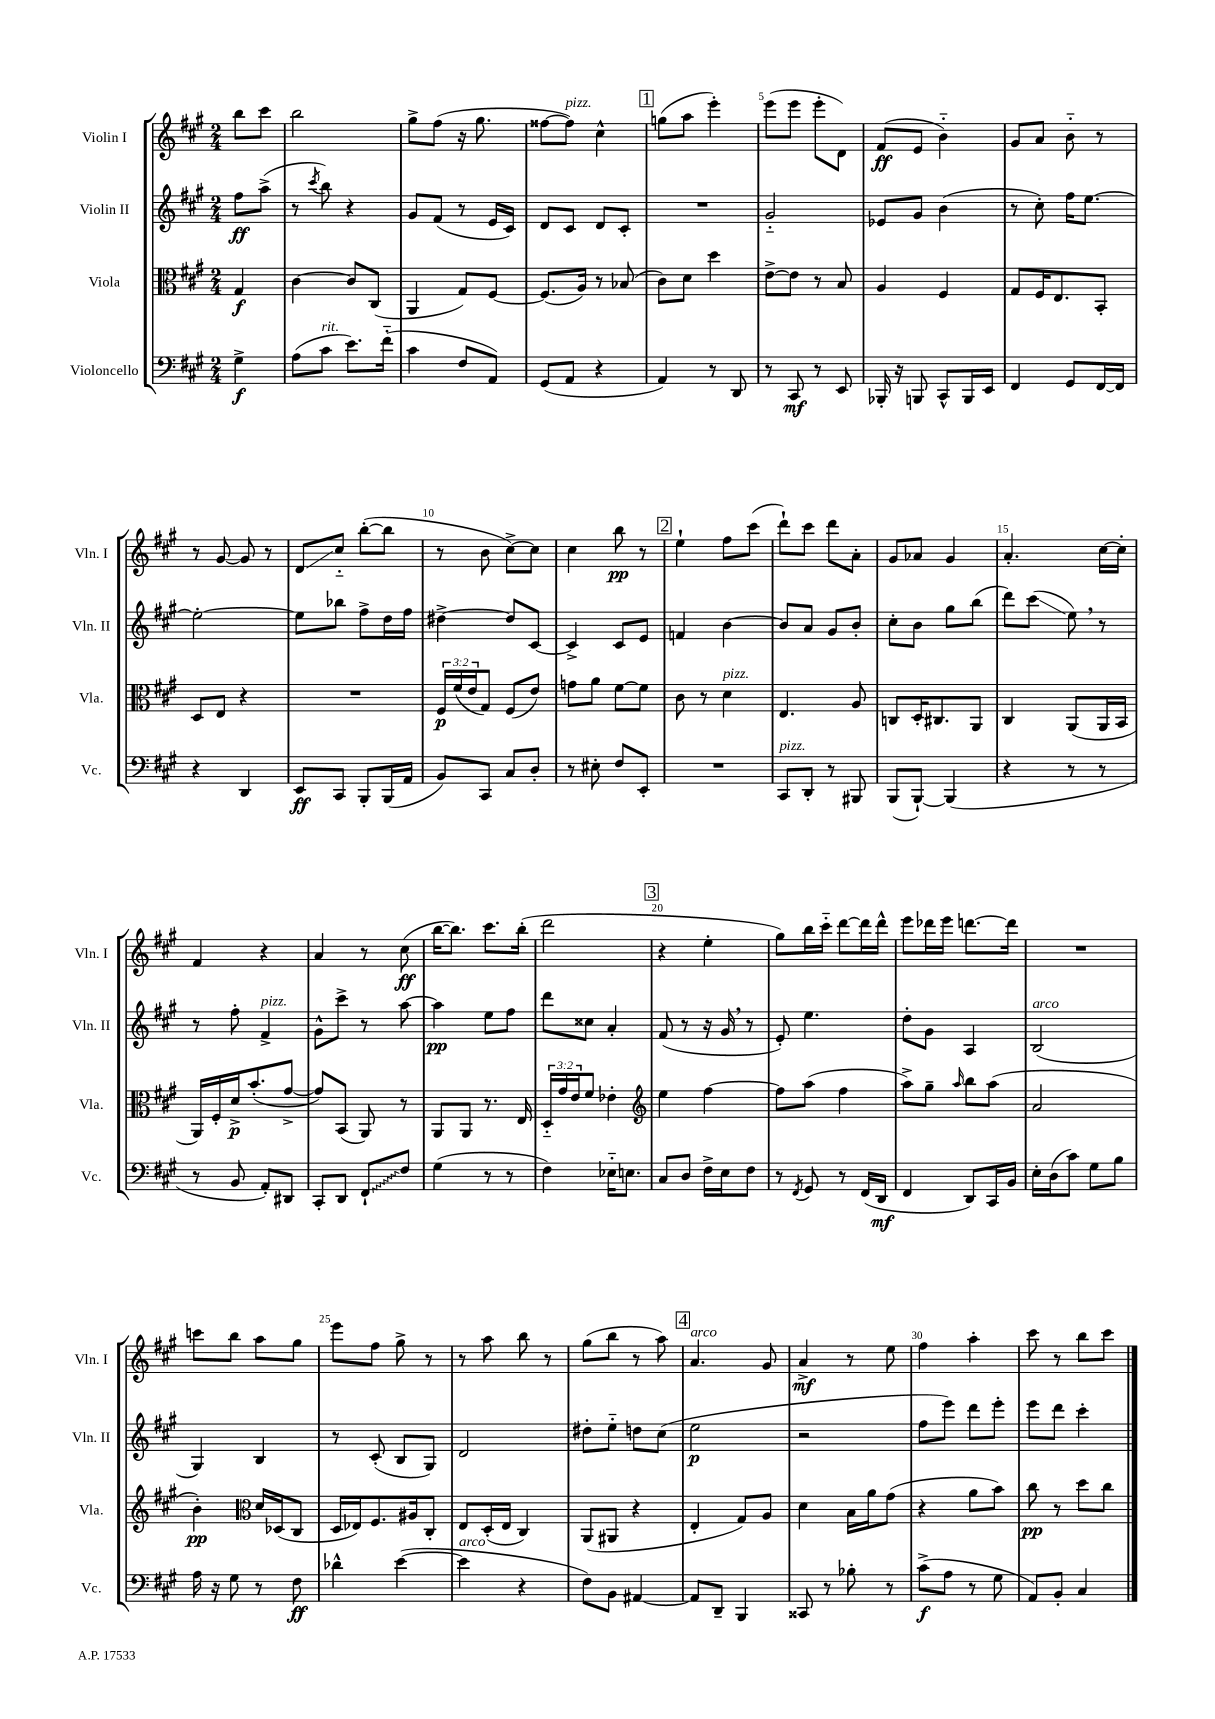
<<
\new StaffGroup <<
\new Staff = "s0" \with { instrumentName = "Violin I" shortInstrumentName = "Vln. I" } {
    \clef treble \key a \major \numericTimeSignature \time 2/4 \partial 4
    b''8 cis'''8 |
    b''2 |
    gis''8-> fis''8( r16 gis''8. |
    fisis''8~ fisis''8^\markup { \italic "pizz." }) cis''4-^ |
    \mark \markup { \box "1" } g''8( a''8 e'''4-.) |
    e'''8( e'''8 e'''8-. d'8) |
    fis'8\ff( e'8 b'4-_) |
    gis'8 a'8 b'8-_ r8 |
    r8 gis'8~ gis'8 r8 |
    d'8\glissando cis''8-_ b''8~-.( b''8 |
    r8 b'8 cis''8~->) cis''8 |
    cis''4 b''8\pp r8 |
    \mark \markup { \box "2" } e''4-! fis''8 cis'''8( |
    d'''8-!) cis'''8 d'''8 a'8-. |
    gis'8 aes'8 gis'4 |
    a'4.-. cis''16~ cis''16-. |
    fis'4 r4 |
    a'4 r8 cis''8\ff( |
    b''16~ b''8.) cis'''8. b''16-.( |
    d'''2 |
    \mark \markup { \box "3" } r4 e''4-. |
    gis''8) b''16 cis'''16-_ d'''8~ d'''16 d'''16-^ |
    e'''8 des'''16 e'''16 d'''8.~ d'''16 |
    R2 |
    c'''8 b''8 a''8 gis''8 |
    e'''8 fis''8 gis''8-> r8 |
    r8 a''8 b''8 r8 |
    gis''8( b''8 r8 a''8) |
    \mark \markup { \box "4" } a'4.^\markup { \italic "arco" } gis'8 |
    a'4->\mf r8 e''8 |
    fis''4 a''4-. |
    cis'''8 r8 b''8 cis'''8 \bar "|." |
}
\new Staff = "s1" \with { instrumentName = "Violin II" shortInstrumentName = "Vln. II" } {
    \clef treble \key a \major \numericTimeSignature \time 2/4 \partial 4
    fis''8\ff a''8->( |
    r8 \acciaccatura { cis'''8 } b''8) r4 |
    gis'8 fis'8( r8 e'16 cis'16) |
    d'8 cis'8 d'8 cis'8-. |
    \mark \markup { \box "1" } R2 |
    gis'2-_ |
    ees'8 gis'8 b'4( |
    r8 cis''8-.) fis''16 e''8.~ |
    e''2~-. |
    e''8 bes''8 fis''8-> d''16 fis''16 |
    dis''4~-> dis''8 cis'8~ |
    cis'4-> cis'8 e'8 |
    \mark \markup { \box "2" } f'4 b'4~ |
    b'8 a'8 gis'8 b'8-. |
    cis''8-. b'8 gis''8 b''8( |
    d'''8) cis'''8\glissando( e''8) \breathe r8 |
    r8 fis''8-. fis'4->^\markup { \italic "pizz." } |
    gis'8-^ cis'''8-> r8 a''8~ |
    a''4\pp e''8 fis''8 |
    d'''8 cisis''8 a'4-. |
    \mark \markup { \box "3" } fis'8( r8 r16 gis'16 \breathe r8 |
    e'8-.) e''4. |
    d''8-. gis'8 a4 |
    b2^\markup { \italic "arco" }( |
    gis4) b4 |
    r8 cis'8-.( b8 gis8) |
    d'2 |
    dis''8-. e''8-_ d''8 cis''8( |
    \mark \markup { \box "4" } e''2\p |
    r2 |
    fis''8 e'''8) d'''8 e'''8-. |
    e'''8 d'''8 cis'''4-. \bar "|." |
}
\new Staff = "s2" \with { instrumentName = "Viola" shortInstrumentName = "Vla." } {
    \clef alto \key a \major \numericTimeSignature \time 2/4 \override Staff.TupletNumber.text = #tuplet-number::calc-fraction-text \partial 4
    gis4\f |
    cis'4~ cis'8 cis8( |
    a,4 gis8) fis8~ |
    fis8.( a16) r8 bes8( |
    \mark \markup { \box "1" } cis'8) d'8 d''4 |
    e'8~-> e'8 r8 b8 |
    a4 fis4 |
    gis8 fis16 e8. b,8-. |
    d8 e8 r4 |
    R2 |
    \tuplet 3/2 { fis16\p fis'16( e'16 } gis8) fis8( e'8) |
    g'8 a'8 fis'8~ fis'8 |
    \mark \markup { \box "2" } cis'8 r8 d'4^\markup { \italic "pizz." } |
    e4. a8 |
    c8 d16-. cis8. a,8 |
    cis4 a,8( a,16 b,16 |
    a,16) fis16-. d'16->\p b'8.-.( gis'8~-> |
    gis'8) b,8( a,8) r8 |
    a,8 a,8 r8. e16 |
    \tuplet 3/2 { d16-_ gis'16 e'16 } fis'8 ees'4-. |
    \mark \markup { \box "3" } \clef treble e''4 fis''4~ |
    fis''8 a''8( fis''4 |
    a''8->) gis''8-- \grace { a''16 } b''8 a''8( |
    a'2 |
    b'4-.\pp) \clef alto d'16 des16( cis8 |
    d16 ees16) fis8. ais16 cis8-. |
    e8 d16-.( e16 cis4) |
    a,8( ais,8 r4 |
    \mark \markup { \box "4" } e4-. gis8) a8 |
    d'4 b16 a'16 gis'8( |
    r4 a'8 b'8) |
    cis''8\pp r8 d''8 cis''8 \bar "|." |
}
\new Staff = "s3" \with { instrumentName = "Violoncello" shortInstrumentName = "Vc." } {
    \clef bass \key a \major \numericTimeSignature \time 2/4 \partial 4
    gis4->\f |
    a8( cis'8^\markup { \italic "rit." } e'8.) fis'16-_( |
    cis'4 fis8 a,8) |
    gis,8( a,8 r4 |
    \mark \markup { \box "1" } a,4) r8 d,8 |
    r8 cis,8\mf r8 e,8 |
    bes,,16-. r16 b,,8 cis,8-^ b,,16 e,16 |
    fis,4 gis,8 fis,16~ fis,16 |
    r4 d,4 |
    e,8\ff cis,8 b,,8-. b,,16( a,16 |
    b,8) cis,8 cis8 d8-. |
    r8 eis8-. fis8 e,8-. |
    \mark \markup { \box "2" } R2 |
    cis,8^\markup { \italic "pizz." } d,8-. r8 bis,,8 |
    b,,8( b,,8~-!) b,,4( |
    r4 r8 r8 |
    r8 b,8 a,8-.) dis,8 |
    cis,8-. d,8 \once \override Glissando.style = #'zigzag fis,8-!\glissando fis8 |
    gis4( r8 r8 |
    fis4) ees16-_ e8. |
    \mark \markup { \box "3" } cis8 d8 fis16-> e16 fis8 |
    r8 \acciaccatura { fis,8 } gis,8 r8 fis,16( d,16\mf |
    fis,4 d,8) cis,16 b,16 |
    e16-. d16( cis'8) gis8 b8 |
    a16 r16 gis8 r8 fis8\ff |
    des'4-^ e'4~( |
    e'4^\markup { \italic "arco" } r4 |
    fis8) b,8 ais,4~ |
    \mark \markup { \box "4" } ais,8 d,8-- b,,4 |
    cisis,8 r8 bes8-. r8 |
    cis'8->\f( a8 r8 gis8 |
    a,8) b,8-. cis4 \bar "|." |
}
>>
>>
\layout { \context { \Score \override BarNumber.break-visibility = ##(#f #t #t) barNumberVisibility = #(every-nth-bar-number-visible 5) } }
